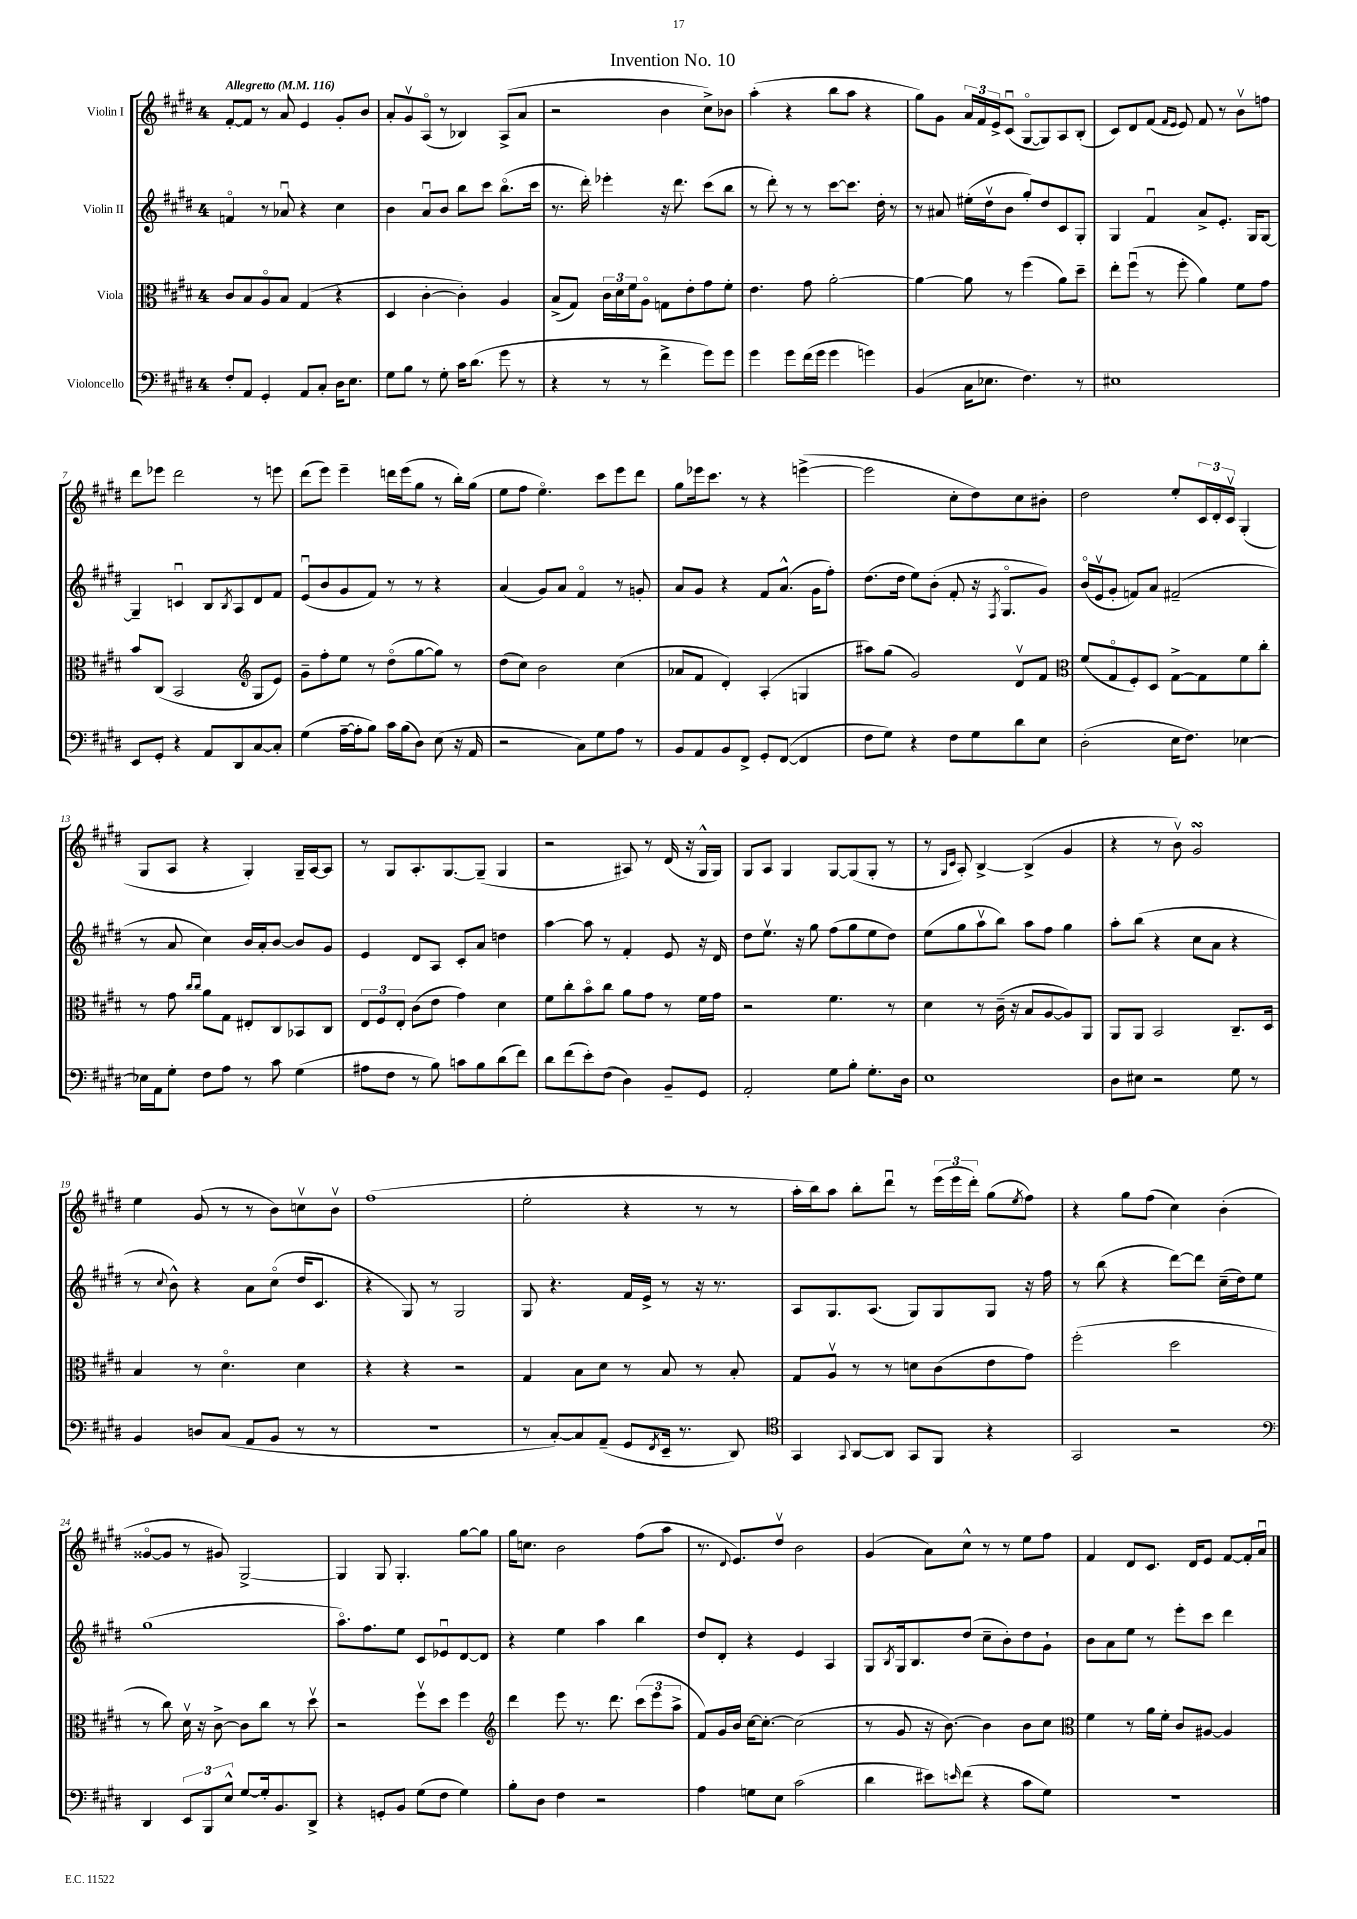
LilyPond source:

\header { title = "Invention No. 10" }
<<
\new StaffGroup <<
\new Staff = "s0" \with { instrumentName = "Violin I" } {
    \clef treble \key e \major \once \override Staff.TimeSignature.style = #'single-digit \time 4/4 \tempo "Allegretto" 4 = 116
    fis'8~-. fis'8 r8 a'8 e'4 gis'8-. b'8 |
    a'8-. gis'8\upbow a8\flageolet( r8 bes4) a8->( a'8 |
    r2 b'4 cis''8->) bes'8 |
    a''4-.( r4 b''8 a''8 r4 |
    gis''8) gis'8 \tuplet 3/2 { a'16 fis'16 e'16-> } cis'8\downbow( gis8~\flageolet gis8) a8 b8-.( |
    cis'8) dis'8 fis'8( \grace { fis'16 e'16 } e'8) fis'8 r8 b'8\upbow f''8 |
    dis'''8 ees'''8 dis'''2 r8 e'''8 |
    dis'''8( e'''8) e'''4-- d'''16 e'''16( gis''8 r8 b''16-.) gis''16( |
    e''8 fis''8 e''4.\flageolet) cis'''8 e'''8 dis'''8 |
    gis''8 ees'''16 cis'''8. r8 r4 e'''4~->( |
    e'''2 cis''8-. dis''8) cis''8 bis'8-. |
    dis''2 e''8-. \tuplet 3/2 { cis'16 dis'16-. cis'16\upbow } gis4-.( |
    gis8 a8 r4 gis4-.) gis16-- a16~ a8 |
    r8 gis8 a8.-. gis8.~ gis8--( gis4 |
    r2 ais8) r8 dis'16( r16 gis16-^ gis16) |
    gis8 a8 gis4 gis8~ gis8( gis8-. r8 |
    r8 \grace { gis16 cis'16 } a8-.) b4~-> b4->( gis'4 |
    r4 r8 b'8\upbow) gis'2\turn |
    e''4 gis'8( r8 r8 b'8) c''8\upbow b'8\upbow |
    fis''1( |
    e''2-. r4 r8 r8 |
    a''16-. b''16) a''8 b''8-. dis'''8\downbow r8 \tuplet 3/2 { e'''16( e'''16 dis'''16-.) } gis''8( \acciaccatura { e''8 } fis''8) |
    r4 gis''8 fis''8( cis''4) b'4-.( |
    gisis'8~\flageolet gisis'8 r8 gis'8) gis2~-> |
    gis4 gis8 gis4.-. gis''8~ gis''8 |
    gis''16 c''8. b'2 fis''8( a''8 |
    r8. \appoggiatura { dis'8 } e'8.) dis''8\upbow b'2 |
    gis'4( a'8) cis''8-^ r8 r8 e''8 fis''8 |
    fis'4 dis'8 cis'8. dis'16 e'8 fis'8~ fis'16-. a'16\downbow \bar "|." |
}
\new Staff = "s1" \with { instrumentName = "Violin II" } {
    \clef treble \key e \major \once \override Staff.TimeSignature.style = #'single-digit \time 4/4
    f'4\flageolet r8 aes'8\downbow r4 cis''4 |
    b'4 a'8\downbow b'8 b''8 cis'''8 b''8.\flageolet( cis'''16 |
    r8. dis'''16-.) ees'''4-. r16 dis'''8. cis'''8( b''8 |
    r8 dis'''8-.) r8 r8 cis'''8~ cis'''8. dis''16-. r8 |
    r8 ais'8 eis''16-.( dis''16\upbow b'8 gis''8-.) dis''8 cis'8 gis8-. |
    gis4 fis'4\downbow a'8-> e'8.-. gis16 gis8~ |
    gis4-- c'4\downbow b8 \acciaccatura { b8 } a8 dis'8 fis'8 |
    e'8\downbow( b'8 gis'8 fis'8) r8 r8 r4 |
    a'4( gis'8) a'8 fis'4\flageolet r8 g'8-. |
    a'8 gis'8 r4 fis'8 a'8.-^( gis'16 fis''8-.) |
    dis''8.( dis''16 e''8) b'8-.( fis'8-. r16 \acciaccatura { fis8 } gis8.\flageolet gis'8) |
    b'16\flageolet( e'16\upbow gis'8-. f'8) a'8 fis'2--( |
    r8 a'8 cis''4) b'16 a'16-. b'8~ b'8 gis'8 |
    e'4 dis'8 a8 cis'8-. a'8 d''4 |
    a''4~ a''8 r8 fis'4-. e'8 r16 dis'16 |
    dis''8 e''8.\upbow r16 gis''8 fis''8( gis''8 e''8 dis''8) |
    e''8( gis''8 a''8\upbow b''8) a''8 fis''8 gis''4 |
    a''8-. b''8( r4 cis''8 a'8 r4 |
    r8 \appoggiatura { cis''8 } b'8-^) r4 a'8 cis''8\flageolet( dis''16 cis'8. |
    r4 gis8) r8 gis2 |
    gis8 r4. fis'16 e'16-> r8 r16 r8. |
    a8 gis8. a8.( gis8) gis8 gis8 r16 fis''16 |
    r8 b''8( r4 dis'''8~) dis'''8 cis''16--( dis''16) e''8 |
    gis''1( |
    a''8.\flageolet) fis''8. e''8 cis'8 ees'8\downbow dis'8~ dis'8 |
    r4 e''4 a''4 b''4 |
    dis''8 dis'8-. r4 e'4 a4 |
    gis8 \acciaccatura { b8 } gis16 b8. dis''8( cis''8-- b'8-.) dis''8 gis'8-! |
    b'8 a'8 e''8 r8 e'''8-. cis'''8 dis'''4 \bar "|." |
}
\new Staff = "s2" \with { instrumentName = "Viola" } {
    \clef alto \key e \major \once \override Staff.TimeSignature.style = #'single-digit \time 4/4
    cis'8 b8 a8\flageolet b8 gis4( r4 |
    dis4 cis'4~-. cis'4-.) a4 |
    b8->( gis8) \tuplet 3/2 { cis'16 dis'16 fis'16 } a8\flageolet g8 e'8-. gis'8 fis'8-. |
    e'4. gis'8 a'2~-. |
    a'4~ a'8 r8 fis''4( a'8) dis''8-- |
    e''8-. fis''8\downbow( r8 fis''8-. a'4) fis'8 gis'8 |
    b'8 cis8( b,2 \clef treble gis8 e'8) |
    gis'8-- fis''8-. e''8 r8 dis''8\flageolet( gis''8~ gis''8) r8 |
    dis''8( cis''8) b'2 cis''4( |
    aes'8 fis'8 dis'4-.) a4-.( g4 |
    ais''8) gis''8( gis'2) dis'8\upbow fis'8 |
    \clef alto fis'8( gis8\flageolet fis8-.) dis8 gis8~-> gis8 fis'8 cis''8-. |
    r8 gis'8 \grace { cis''16 cis''16 } a'8 gis8 eis8-. cis8 bes,8 cis8 |
    \tuplet 3/2 { e8 fis8 e8-. } cis'8( e'8 gis'4) dis'4 |
    fis'8 cis''8-. b'8\flageolet cis''8 a'8 gis'8 r8 fis'16 gis'16 |
    r2 fis'4. r8 |
    dis'4 r8 cis'16--( r16 b8 a8~ a8) a,8 |
    a,8 a,8 b,2 cis8.-- dis16 |
    b4 r8 dis'4.\flageolet dis'4 |
    r4 r4 r2 |
    gis4 b8 dis'8 r8 b8 r8 b8-. |
    gis8 a8\upbow r8 r8 d'8 cis'8( e'8 gis'8) |
    fis''2-.( dis''2 |
    r8 cis''8) dis'16\upbow r16 cis'8~-> cis'8 cis''8 r8 dis''8\upbow |
    r2 fis''8\upbow dis''8 fis''4 |
    \clef treble dis'''4 e'''8 r8. dis'''8. \tuplet 3/2 { cis'''8( e'''8 a''8-> } |
    fis'8) gis'16 b'16 cis''16~ cis''8.~-. cis''2( |
    r8 gis'8 r16 b'8.~) b'4 b'8 cis''8 |
    \clef alto fis'4 r8 a'16 fis'16-. cis'8 ais8~ ais4 \bar "|." |
}
\new Staff = "s3" \with { instrumentName = "Violoncello" } {
    \clef bass \key e \major \once \override Staff.TimeSignature.style = #'single-digit \time 4/4
    fis8-. a,8 gis,4-. a,8 cis8-. dis16 e8. |
    gis8 b8 r8 gis8-. cis'16 dis'8.( gis'8 r8 |
    r4 r8 r8 fis'4-> gis'8) gis'8 |
    gis'4 gis'8 fis'16( gis'16 gis'4 g'4) |
    b,4( cis16 ees8. fis4.) r8 |
    eis1 |
    e,8 gis,8-. r4 a,8 dis,8 cis8~ cis8-. |
    gis4( a16~-- a16-. b8) cis'16 b16( dis8) e8( r16 a,16 |
    r2 cis8) gis8 a8 r8 |
    b,8 a,8 b,8 fis,8-> gis,8-. fis,8~( fis,4 |
    fis8 gis8) r4 fis8 gis8 dis'8 e8 |
    dis2-.( e16 fis8.) ees4~ |
    ees16 a,16 gis8-. fis8 a8 r8 cis'8 gis4( |
    ais8 fis8 r8 b8) c'8 b8 dis'8( fis'8) |
    dis'8 fis'8( e'8-.) fis8( dis4) b,8-- gis,8 |
    a,2-. gis8 b8-. gis8.-. dis16 |
    e1 |
    dis8 eis8 r2 gis8 r8 |
    b,4 d8 cis8( a,8 b,8 r8 r8 |
    R1 |
    r8 cis8~-.) cis8 a,8--( gis,8 \acciaccatura { fis,8 } e,16-- r8. dis,8) |
    \clef tenor gis,4 \appoggiatura { gis,8 } a,8~ a,8 gis,8 fis,8 r4 |
    gis,2 r2 |
    \clef bass dis,4 \tuplet 3/2 { e,8 b,,8 e8-^ } gis8~ gis16-. b,8. dis,8-> |
    r4 g,8-. b,8 gis8( fis8 gis4) |
    b8-. dis8 fis4 r2 |
    a4 g8 e8 cis'2( |
    dis'4 eis'8) \grace { e'16 } fis'8( r4 cis'8 gis8) |
    R1 \bar "|." |
}
>>
>>
